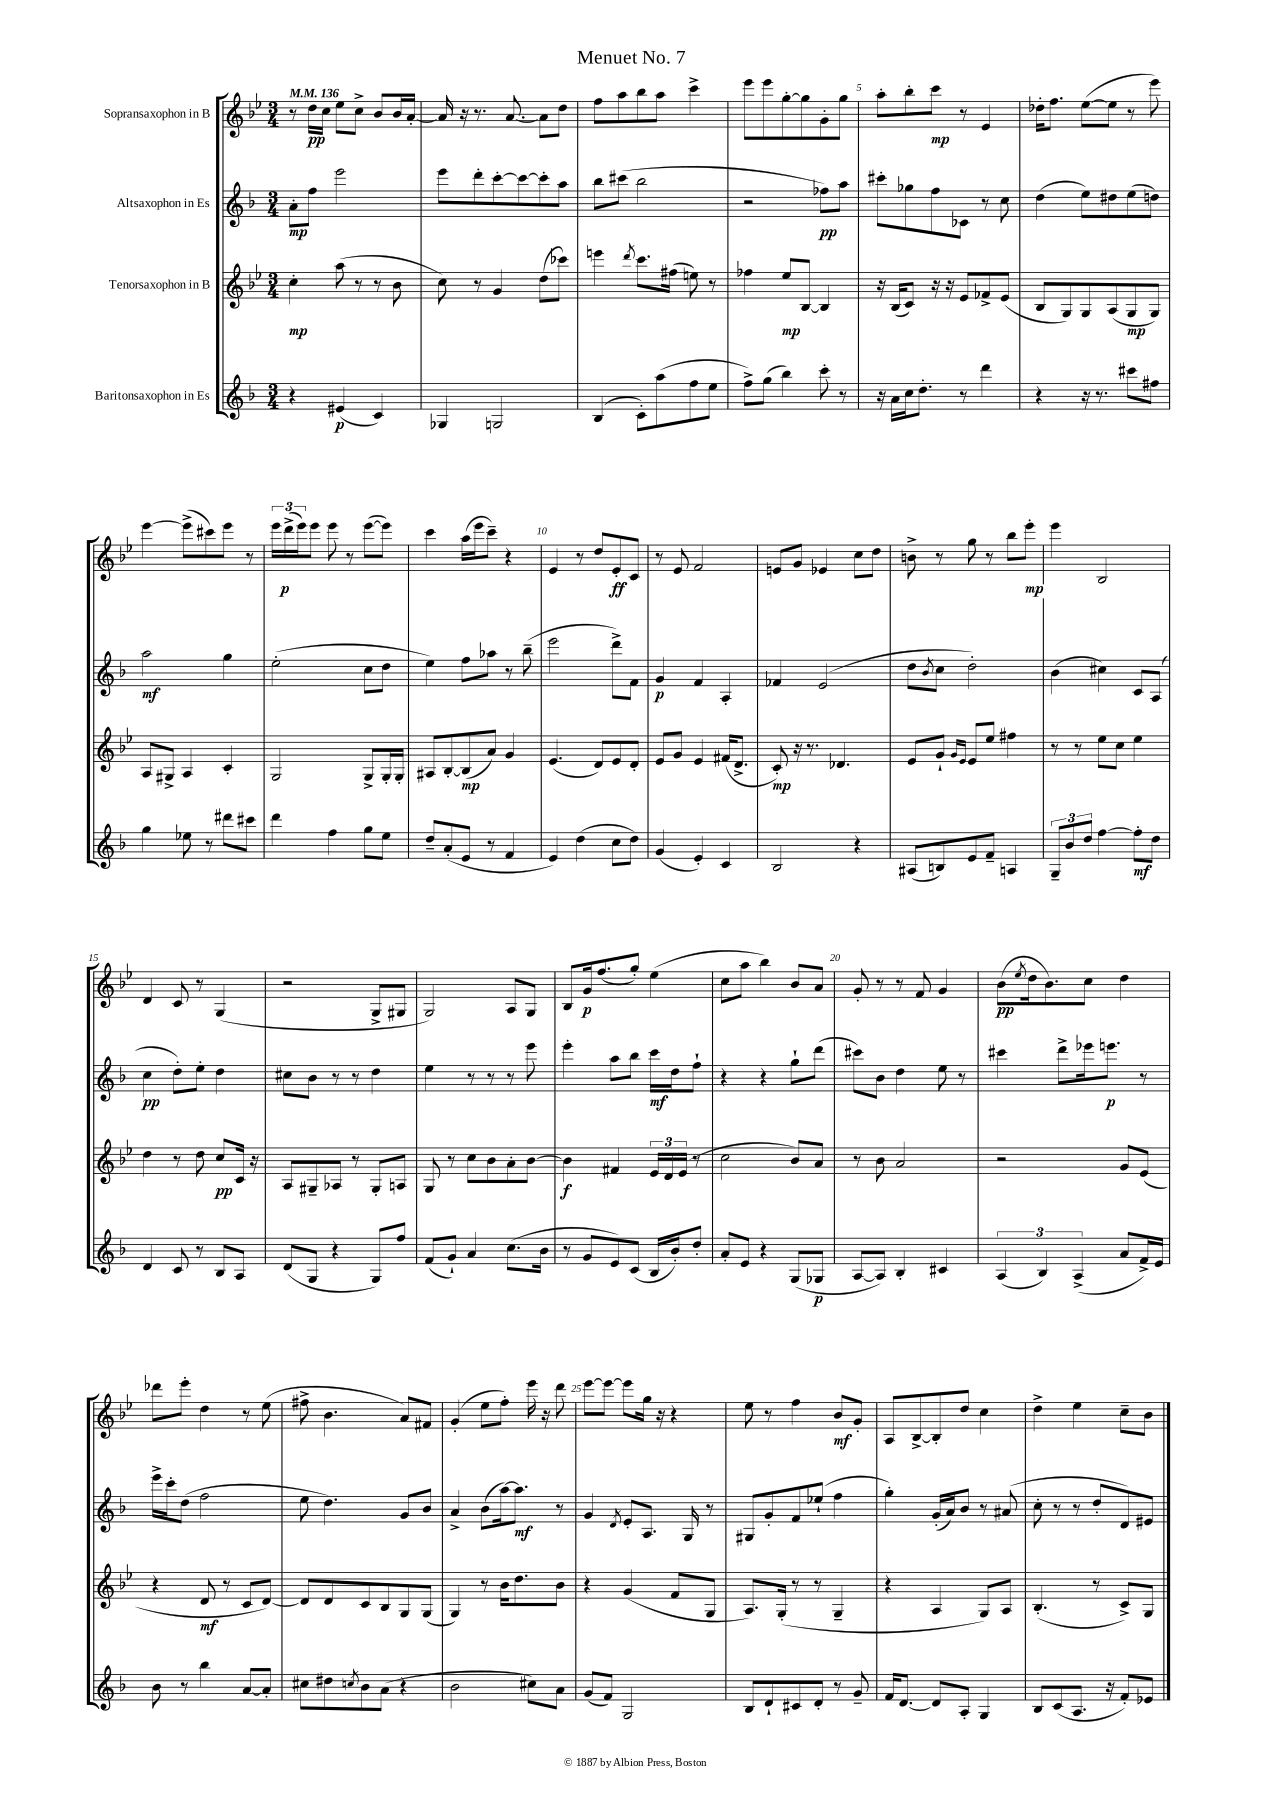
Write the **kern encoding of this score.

**kern	**kern	**kern	**kern
*staff4	*staff3	*staff2	*staff1
*clefG2	*clefG2	*clefG2	*clefG2
*k[b-]	*k[b-e-]	*k[b-]	*k[b-e-]
*M3/4	*M3/4	*M3/4	*M3/4
*MM136	*MM136	*MM136	*MM136
4r	4cc'	8a'	8r
.	.	8ff	16dd
.	.	.	16cc
(4e#	(8aa	2eee	8ee-
.	8r	.	8cc^
4c)	8r	.	8b-
.	8b-	.	16b-
.	.	.	[16a'
=	=	=	=
4G-	8cc)	8eee	16a]
.	.	.	16r
.	8r	8ddd'	8.r
2G	4g	[8ccc'	.
.	.	.	[8.a
.	.	8ccc_	.
.	(8dd	8ccc']	8a]
.	8ccc-)	8aa	8dd
=	=	=	=
(4B-	4eee	8bb-	8ff
.	.	(8ccc#	8aa
.	8qddd	.	.
8c')	8.ccc	2bb-	8bb-
(8aa	.	.	8aa
.	(16ff#	.	.
8ff	8ee)	.	4ccc^
8ee	8r	.	.
=	=	=	=
8ff^)	4ff-	2r	8eee-
(8gg	.	.	8eee-
4bb-)	8ee-	.	[8gg'
.	[8B-	.	8gg]
8ccc'	4B-]	8ff-)	8g'
8r	.	8aa	8gg
=	=	=	=
16r	16r	8ccc#'	8aa'
16a	(16B-	.	.
16cc	8c)	8gg-	8bb-'
8.dd'	.	.	.
.	16r	8ff	8ccc
.	16r	.	.
8r	8e-	8c-	8r
4ddd	8f-^	8r	4e-
.	(8e-	8cc	.
=	=	=	=
4r	8B-	(4dd	16dd-'
.	.	.	8.ff
.	8G)	.	.
16r	8G	8ee)	([8ee-
8.r	.	.	.
.	(8A	8dd#	8ee-]
8ccc#	8G	(8ee	8r
8ff#	8G)	8dd)	8eee-)
=	=	=	=
4gg	8A	2aa	[4eee-
.	8G#^	.	.
8ee-	4A	.	(8eee-^]
8r	.	.	8ccc#)
8ddd#	4c'	4gg	8eee-
8ccc#	.	.	8r
=	=	=	=
4ddd	2G	(2ee'	24eee-
.	.	.	(24ddd^
.	.	.	24eee-)
.	.	.	8eee-
4ff	.	.	8eee-
.	.	.	8r
8gg	8G^	8cc	([8eee-
8ee	16G'	8dd	8eee-])
.	16G'	.	.
=	=	=	=
8dd~	8A#	4ee)	4ccc
(8a'	[8B-'	.	.
8e	(8B-]	8ff	(16aa
.	.	.	16eee-
8r	8a)	8aa-	8ccc~)
4f	4g	8r	4r
.	.	(8bb-~	.
=	=	=	=
4e)	(4.e-	2eee	4e-
(4dd	.	.	8r
.	8d)	.	8dd
8cc	8e-	8ddd^)	8e-'
8dd)	8d'	8f	8c
=	=	=	=
(4g	8e-	4g	8r
.	8g	.	8e-
4e')	4e-	4f	2f
4c	(16f#	4A'	.
.	8.d^	.	.
=	=	=	=
2B-	8c')	4f-	8e
.	16r	.	8g
.	8.r	.	.
.	.	(2e	4e-
.	4.d-	.	.
4r	.	.	8cc
.	.	.	8dd
=	=	=	=
(8A#	8e-	8dd	8b^
.	.	8qb-	.
8B)	8g`	8cc	8r
.	16qqg	.	.
.	16qqe-	.	.
8e	8e-	2dd')	8gg
8f~	8ee-	.	8r
4A	4ff#	.	8bb-
.	.	.	8eee-'
=	=	=	=
12G~	8r	(4b-	4eee-
12b-	.	.	.
.	8r	.	.
12dd	.	.	.
[4ff	8ee-	4cc#)	2B-
.	8cc	.	.
8ff']	4ee-	8c	.
8dd	.	(8A	.
=	=	=	=
4d	4dd	4cc	4d
8c	8r	8dd')	8c
8r	8dd	8ee'	8r
8B-	8cc	4dd	(4G
8A	16c	.	.
.	16r	.	.
=	=	=	=
(8d	8A	8cc#	2r
8G	8G#~	8b-	.
4r	8A-	8r	.
.	8r	8r	.
8G)	8G#'	4dd	8G^
8ff	8A	.	8G#
=	=	=	=
(8f	8G	4ee	2G)
8g`)	8r	.	.
4a	8cc	8r	.
.	8b-	8r	.
(8.cc	8a'	8r	8A
.	[8b-	8eee	8G
16b-	.	.	.
=	=	=	=
8r	4b-]	4eee'	8B-
8g	.	.	16g
.	.	.	(8.ff
8e)	4f#	8aa	.
(8c	.	8bb-	8gg')
16B-	24e-	16ccc	(4ee-
.	24d	.	.
16b-')	.	16dd	.
.	(24e-	.	.
8dd'	8r	8ff`	.
=	=	=	=
8a'	2cc	4r	8cc
8e	.	.	8aa
4r	.	4r	4bb-)
(8G	8b-)	8gg`	8b-
8G-	8a	(8ddd	8a
=	=	=	=
[8A	8r	8ccc#)	8g'
8A])	8b-	8b-	8r
4B-'	2a	4dd	8r
.	.	.	8f
4c#	.	8ee	4g
.	.	8r	.
=	=	=	=
(6A	2r	4ccc#	(8b-
.	.	.	8qee-
.	.	.	16dd
6B-)	.	.	.
.	.	.	8.b-)
.	.	8ddd^	.
(6A^	.	.	.
.	.	16eee-	8cc
.	.	8.eee	.
8a	8g	.	4dd
16f^)	(8e-	8r	.
16e	.	.	.
=	=	=	=
8b-	4r	16eee^	8ddd-
.	.	16ccc'	.
8r	.	(8dd	8eee-'
4bb-	8d	2ff	4dd
.	8r	.	.
[8a	8c	.	8r
8a']	[8d)	.	(8ee-
=	=	=	=
8cc#	8d]	8ee	8ff#^
8dd#	8d	4.dd)	4.b-
8qcc	.	.	.
8b-	8c	.	.
(8a	8B-	.	.
4r	8G	8g	8a)
.	(8G	8b-	8f#
=	=	=	=
2b-	4G)	4a^	(4g'
.	8r	(8b-	8ee-
.	16b-	[16aa)	8ff')
.	8.dd	8.aa]	.
8cc#)	.	.	16eee-
.	.	.	16r
8a	8b-	8r	8ddd
=	=	=	=
(8g	4r	4g	[8eee-
8f)	.	.	8eee-_
.	.	8qd	.
2G	(4g	8e'	8eee-]
.	.	8.A	16gg
.	.	.	16r
.	8f	.	4r
.	.	16G	.
.	8G	8r	.
=	=	=	=
8B-	8.A)	8G#	8ee-
8d`	.	8g'	8r
.	(16G'	.	.
8c#	8r	8f	4ff
8d'	8r	(8ee-`	.
8r	4G~	4ff	8b-
8g~	.	.	8g'
=	=	=	=
16f	4r	4gg')	8A
[8.d	.	.	.
.	.	.	[8B-^
8d]	4A	(16g'	8B-']
.	.	16a)	.
8A'	.	8b-	8dd
4G	8G)	8r	4cc
.	8A	(8a#	.
=	=	=	=
8B-	(4.B-'	8cc'	4dd^
(8c	.	8r	.
8.A	.	8r	4ee-
.	8r	8dd'	.
16r	.	.	.
8f')	8c^)	8d)	8cc~
8e-	8G	8e#	8b-
==	==	==	==
*-	*-	*-	*-
